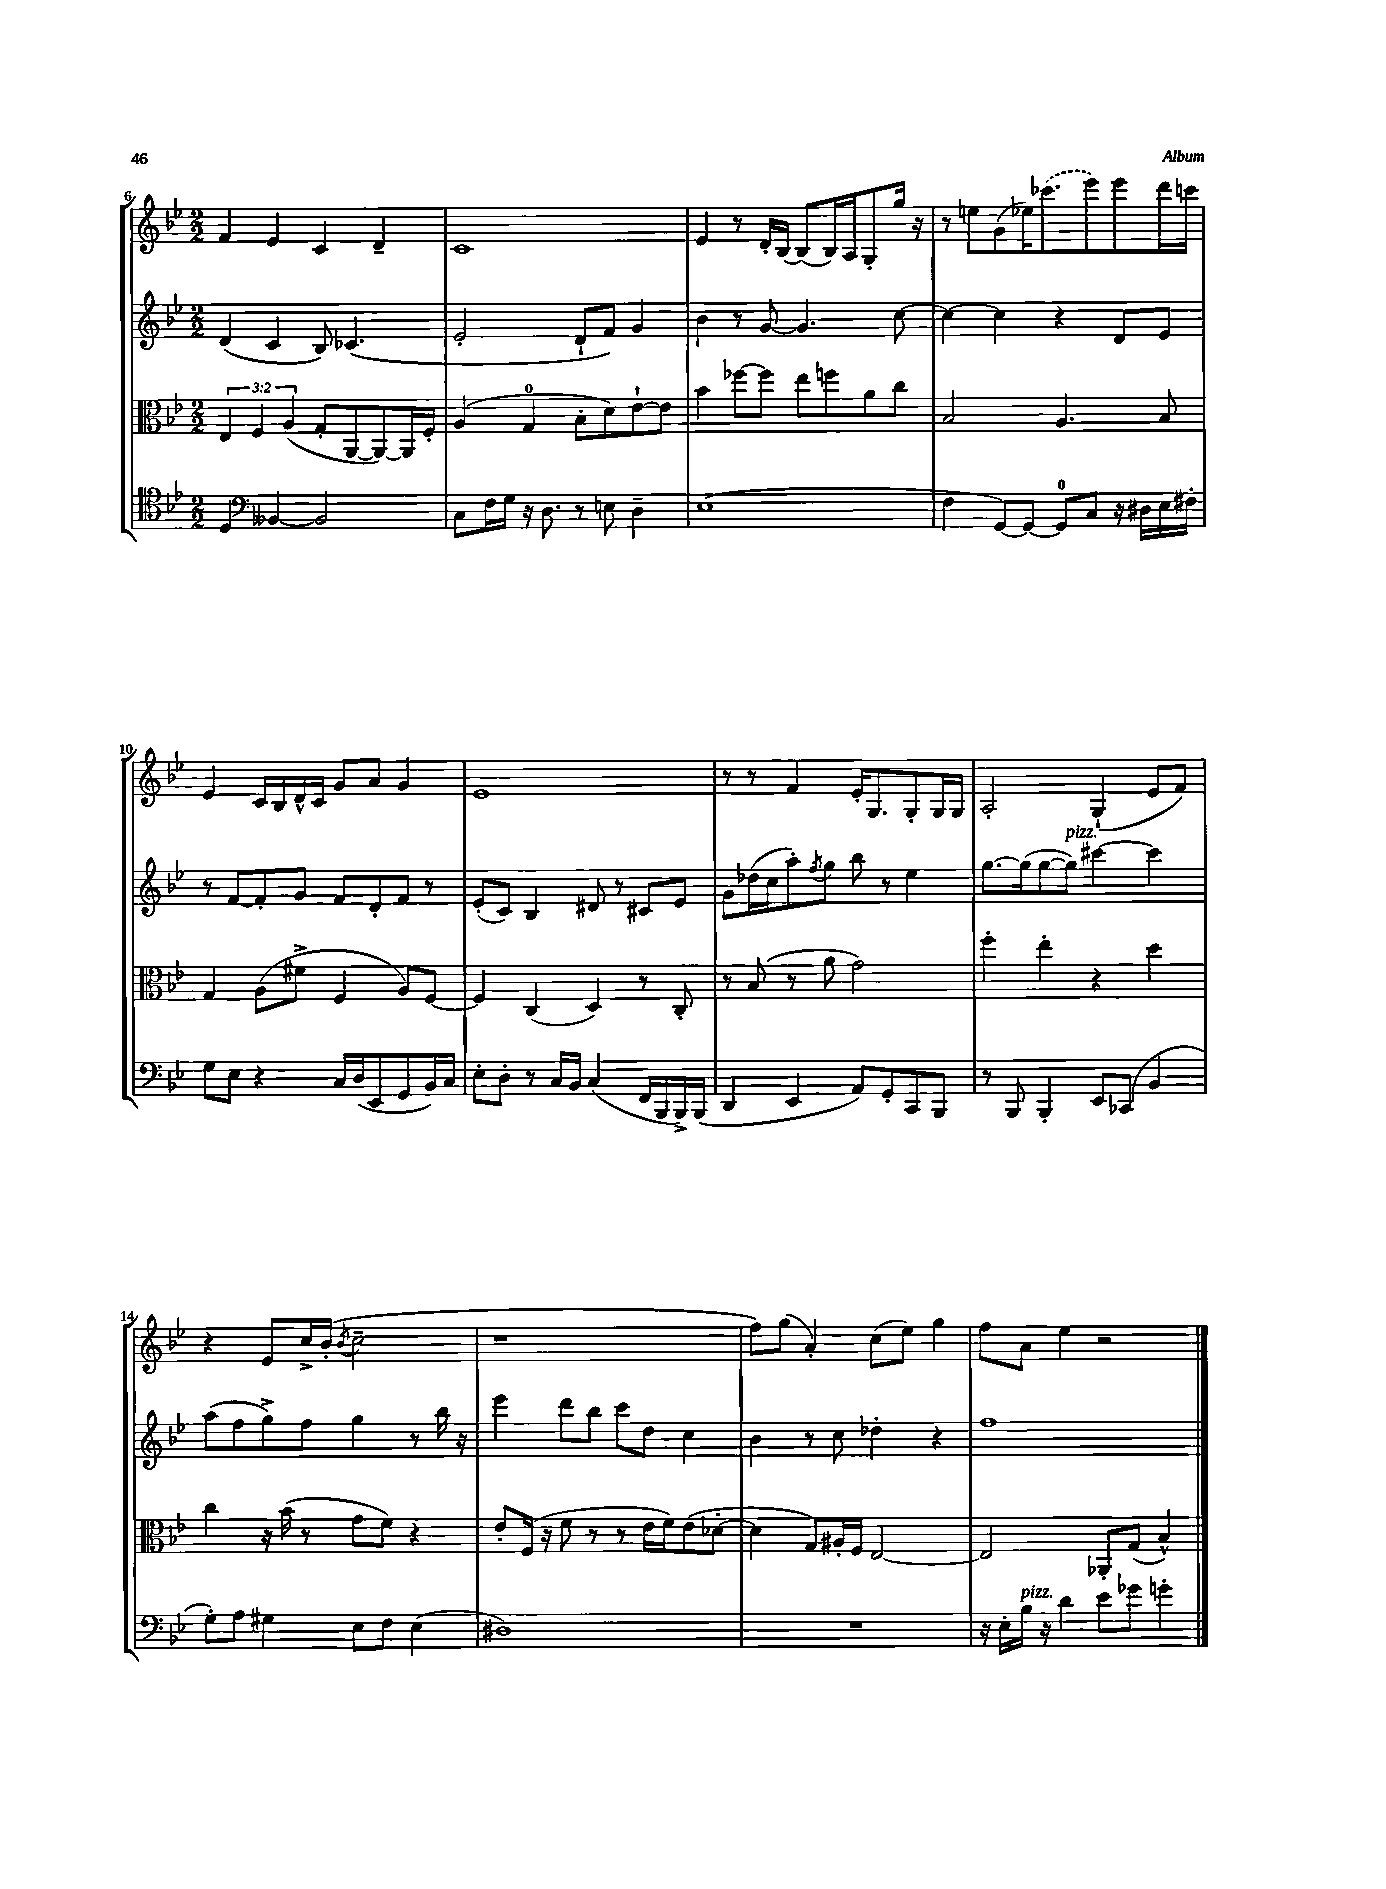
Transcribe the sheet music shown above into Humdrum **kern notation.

**kern	**kern	**kern	**kern
*staff4	*staff3	*staff2	*staff1
*clefC4	*clefC3	*clefG2	*clefG2
*k[b-e-]	*k[b-e-]	*k[b-e-]	*k[b-e-]
*M2/2	*M2/2	*M2/2	*M2/2
4D	6E-	(4d	4f
.	6F	.	.
*clefF4	*	*	*
[4BB--	.	4c	4e-
.	(6A	.	.
2BB--]	8G'	8B-)	4c
.	[8AA	(4.c-	.
.	8AA_)	.	4d~
.	16AA]	.	.
.	16F'	.	.
=	=	=	=
8C	(4A	2e-'	1c
16F	.	.	.
16G	.	.	.
16r	4G	.	.
8.D	.	.	.
8r	8B-'	8d`	.
8E	8d)	8f)	.
4D~	[8e-`	4g	.
.	8e-]	.	.
=	=	=	=
(1E-	4b-	4b-	4e-
.	[8ff-	8r	8r
.	8ff-]	[8g	16d'
.	.	.	[16B-
.	8ee-	4.g]	(8B-]
.	8ff	.	16B-)
.	.	.	16A
.	8a	.	8G'
.	8cc	[8cc	16gg
.	.	.	16r
=	=	=	=
4F	2B-	4cc_	8r
.	.	.	8ee
[8GG)	.	4cc]	(8g
8GG_	.	.	16ee-)
.	.	.	(8.ccc-
8GG]	4.A	4r	.
8C	.	.	8eee-)
16r	.	8d	8eee-
16D#	.	.	.
16E-	8B-	8e-	16ddd
16F#'	.	.	16ccc
=	=	=	=
8G	4G	8r	4e-
8E-	.	[8f	.
4r	(8A	8f']	16c
.	.	.	16B-
.	8f#^	8g	16d^^
.	.	.	16c
16C	4F	8f	8g
(16D	.	.	.
8EE-	.	8d'	8a
8GG	8A)	8f	4g
16BB-)	[8F	8r	.
16C	.	.	.
=	=	=	=
8E-'	4F]	(8e-'	1e-
8D'	.	8c)	.
8r	(4C	4B-	.
16C	.	.	.
16BB-	.	.	.
(4C	4D)	8d#	.
.	.	8r	.
16FF	8r	8c#	.
16BBB-	.	.	.
16BBB-^)	8C'	8e-	.
(16BBB-	.	.	.
=	=	=	=
4DD	8r	8g	8r
.	(8B-	(16dd-	8r
.	.	16cc	.
4EE-	8r	8aa')	4f
.	.	8qff	.
.	8a	8gg	.
8AA)	2g)	8bb-	16e-'
.	.	.	8.G
8GG'	.	8r	.
8CC	.	4ee-	8G'
8BBB-	.	.	16G
.	.	.	16G
=	=	=	=
8r	4ff'	[8.gg	2A'
8BBB-	.	.	.
.	.	(16gg]	.
4BBB-'	4ee-'	[8gg	.
.	.	8gg])	.
8EE-	4r	[4ccc#	(4G`
(8CC-	.	.	.
4BB-	4dd	4ccc#]	8e-
.	.	.	8f)
=	=	=	=
8G')	4cc	(8aa	4r
8A	.	8ff	.
4G#	16r	8gg^)	8e-
.	(16b-	.	.
.	8r	8ff	16cc^
.	.	.	(16b-'
.	.	.	8qb-
8E-	8g	4gg	2cc~
8F	8f)	.	.
(4E-	4r	8r	.
.	.	16bb-	.
.	.	16r	.
=	=	=	=
1D#)	8e-'	4eee-	1r
.	(16F	.	.
.	16r	.	.
.	8f	8ddd	.
.	8r	8bb-	.
.	8r	8ccc	.
.	16e-	8dd	.
.	16f)	.	.
.	(8e-	4cc	.
.	[8d-'	.	.
=	=	=	=
1r	4d-]	4b-	8ff)
.	.	.	(8gg
.	8G)	8r	4a')
.	16A#'	8cc	.
.	16F	.	.
.	[2E-	4dd-'	(8cc
.	.	.	8ee-)
.	.	4r	4gg
=	=	=	=
16r	2E-]	1ff	8ff
16E-'	.	.	.
16B-	.	.	8a
16r	.	.	.
4d	.	.	4ee-
8e-	8AA-'	.	2r
8g-	(8G	.	.
4g'	4B-^^)	.	.
==	==	==	==
*-	*-	*-	*-
